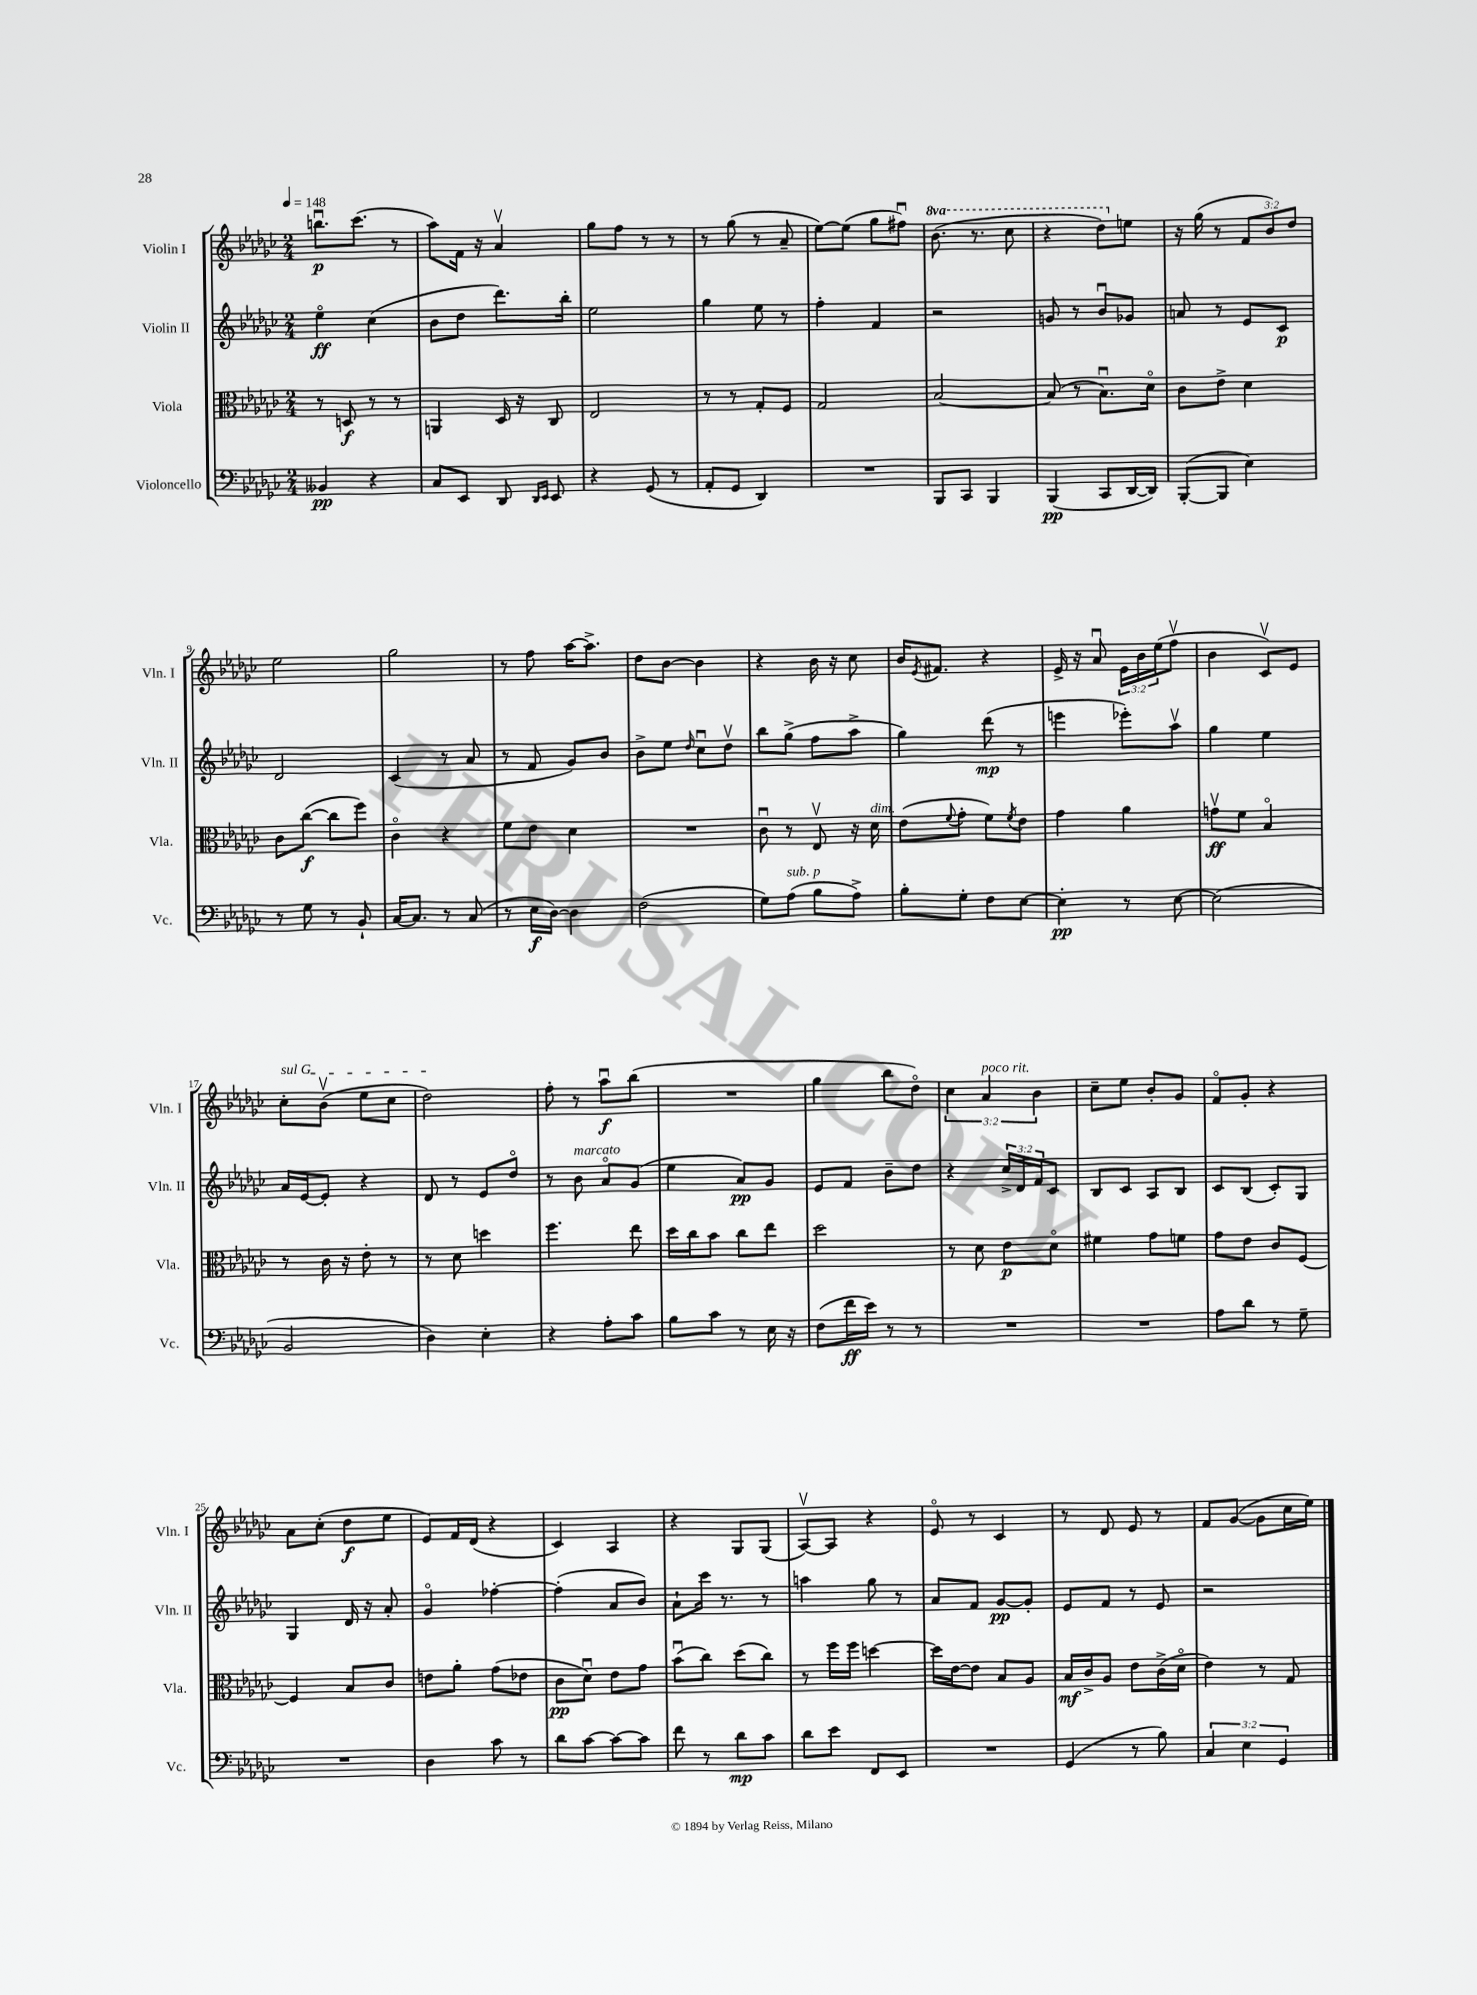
<<
\new StaffGroup <<
\new Staff = "s0" \with { instrumentName = "Violin I" shortInstrumentName = "Vln. I" } {
    \clef treble \key ges \major \numericTimeSignature \time 2/4 \override Staff.TupletNumber.text = #tuplet-number::calc-fraction-text \set Staff.ottavationMarkups = #ottavation-simple-ordinals \tempo 4 = 148
    b''8.\downbow\p ces'''8.( r8 |
    aes''8) f'16 r16 aes'4\upbow |
    ges''8 f''8 r8 r8 |
    r8 ges''8( r8 aes'8-- |
    ees''8~) ees''8( ges''8 fis''8\downbow) |
    \ottava #1 bes''8.( r8. ces'''8 |
    r4 des'''8) \ottava #0 e''8 |
    r16 ges''16( r8 \tuplet 3/2 { f'8 bes'8) des''8 } |
    ees''2 |
    ges''2 |
    r8 f''8 aes''16~ aes''8.-> |
    des''8 bes'8~ bes'4 |
    r4 bes'16 r16 ces''8 |
    bes'16 \acciaccatura { ees'8 } fis'8. r4 |
    ees'16-> r16 aes'8\downbow \tuplet 3/2 { ees'16 bes'16 ees''16( } f''8\upbow |
    bes'4 ces'8\upbow) ees'8 |
    \once \override TextSpanner.bound-details.left.text = \markup { \italic "sul G" } ces''8-.\startTextSpan bes'8\upbow( ees''8 ces''8 |
    des''2\stopTextSpan) |
    f''8-. r8 aes''8\downbow\f bes''8( |
    R2 |
    ges''4 bes''8 des''8\flageolet) |
    \tuplet 3/2 { ces''4 aes'4^\markup { \italic "poco rit." } bes'4 } |
    ces''8-- ees''8 bes'8-. ges'8 |
    f'8\flageolet ges'8-. r4 |
    aes'8 ces''8-.( des''8\f ees''8 |
    ees'8) f'16 des'16( r4 |
    ces'4) aes4 |
    r4 ges8 ges8( |
    aes8~\upbow) aes8 r4 |
    ees'8\flageolet r8 ces'4 |
    r8 des'8 ees'8 r8 |
    f'8 ges'8~( ges'8 ces''16 ees''16) \bar "|." |
}
\new Staff = "s1" \with { instrumentName = "Violin II" shortInstrumentName = "Vln. II" } {
    \clef treble \key ges \major \numericTimeSignature \time 2/4 \override Staff.TupletNumber.text = #tuplet-number::calc-fraction-text
    ees''4\flageolet\ff ces''4( |
    bes'8 des''8 des'''8.) bes''16-. |
    ees''2 |
    ges''4 ees''8 r8 |
    f''4-. f'4 |
    r2 |
    g'8 r8 bes'8\downbow ges'8 |
    a'8 r8 ees'8 ces'8\p |
    des'2 |
    ces'4( r8 aes'8 |
    r8 f'8 ges'8) bes'8 |
    bes'8-> ees''8 \grace { des''16 } ces''8\downbow des''8\upbow |
    bes''8 ges''8->( f''8 aes''8-> |
    ges''4) des'''8\mp( r8 |
    e'''4 ees'''8-.) aes''8\upbow |
    ges''4 ees''4 |
    aes'16 ees'16~ ees'8-. r4 |
    des'8 r8 ees'8 des''8\flageolet |
    r8 bes'8^\markup { \italic "marcato" } aes'8\flageolet ges'8( |
    ees''4 aes'8\pp) ges'8 |
    ees'8 f'8 bes'8-- des''8 |
    r4 \tuplet 3/2 { ces''16-> des'16 f'16 } ces'8 |
    bes8 ces'8 aes8 bes8 |
    ces'8 bes8( ces'8-.) ges8 |
    ges4 des'16 r16 aes'8-. |
    ges'4\flageolet fes''4~-. |
    fes''4-.( aes'8 bes'8) |
    aes'8-! ces'''16 r8. r8 |
    a''4 ges''8 r8 |
    aes'8 f'8 ges'8~\pp ges'8-. |
    ees'8 f'8 r8 ees'8 |
    r2 \bar "|." |
}
\new Staff = "s2" \with { instrumentName = "Viola" shortInstrumentName = "Vla." } {
    \clef alto \key ges \major \numericTimeSignature \time 2/4
    r8 d8\f r8 r8 |
    a,4 des16 r16 ces8 |
    ees2 |
    r8 r8 ges8-. f8 |
    ges2 |
    bes2~ |
    bes8( r8 bes8.\downbow) des'16\flageolet |
    ces'8 ees'8-> des'4 |
    ces'8 ces''8~\f( ces''8 f''8) |
    ces'4\flageolet r4 |
    f'8 ees'8 des'4 |
    R2 |
    ces'8\downbow r8 ees8\upbow r16 des'16^\markup { \italic "dim." } |
    ees'8( \appoggiatura { f'8 } ges'8-. f'8) \acciaccatura { f'8 } ees'8 |
    ges'4 aes'4 |
    g'8\upbow\ff f'8 bes4\flageolet |
    r8 ces'16 r16 ees'8-. r8 |
    r8 des'8 d''4 |
    f''4. ees''8 |
    des''16 ces''16 bes'8 ces''8 ees''8 |
    des''2 |
    r8 des'8 ees'8\p des'8\flageolet |
    fis'4 ges'8 f'8 |
    ges'8 ees'8 ces'8 f8~ |
    f4 bes8 ces'8 |
    e'8 aes'8-. ges'8( ees'8 |
    ces'8\pp des'8\downbow) ees'8 ges'8 |
    bes'8\downbow( ces''8) des''8( ces''8) |
    r8 f''16 f''16 d''4~ |
    d''16 ees'16~ ees'8 bes8 aes8 |
    bes16\mf ces'16-> aes8 ees'8 ces'16->( des'16\flageolet |
    ees'4) r8 ges8 \bar "|." |
}
\new Staff = "s3" \with { instrumentName = "Violoncello" shortInstrumentName = "Vc." } {
    \clef bass \key ges \major \numericTimeSignature \time 2/4 \override Staff.TupletNumber.text = #tuplet-number::calc-fraction-text
    beses,4\pp r4 |
    ces8 ees,8 des,8 \grace { des,16 ees,16 } ees,8 |
    r4 ges,8( r8 |
    aes,8-. ges,8 des,4) |
    R2 |
    bes,,8 ces,8 bes,,4 |
    bes,,4\pp( ces,8 des,16~ des,16) |
    bes,,8~-.( bes,,8 ees4) |
    r8 ges8 r8 bes,8-! |
    ces16~ ces8. r8 ces8( |
    r8 ees16\f des16~) des4 |
    f2( |
    ges8) aes8^\markup { \italic "sub. p" }( bes8 aes8->) |
    bes8-. ges8-. f8 ees8~ |
    ees4-.\pp r8 ees8~ |
    ees2( |
    bes,2 |
    des4) ees4-. |
    r4 aes8-. ces'8 |
    bes8 ces'8 r8 ees16 r16 |
    f8( f'16\ff ees'16) r8 r8 |
    R2 |
    R2 |
    aes8 des'8 r8 ges8-- |
    R2 |
    des4 ces'8 r8 |
    des'8 ces'8~ ces'8~ ces'8 |
    f'8 r8 des'8\mp ces'8 |
    des'8 ees'8 f,8 ees,8 |
    R2 |
    ges,4( r8 bes8) |
    \tuplet 3/2 { ces4 ees4 ges,4 } \bar "|." |
}
>>
>>
